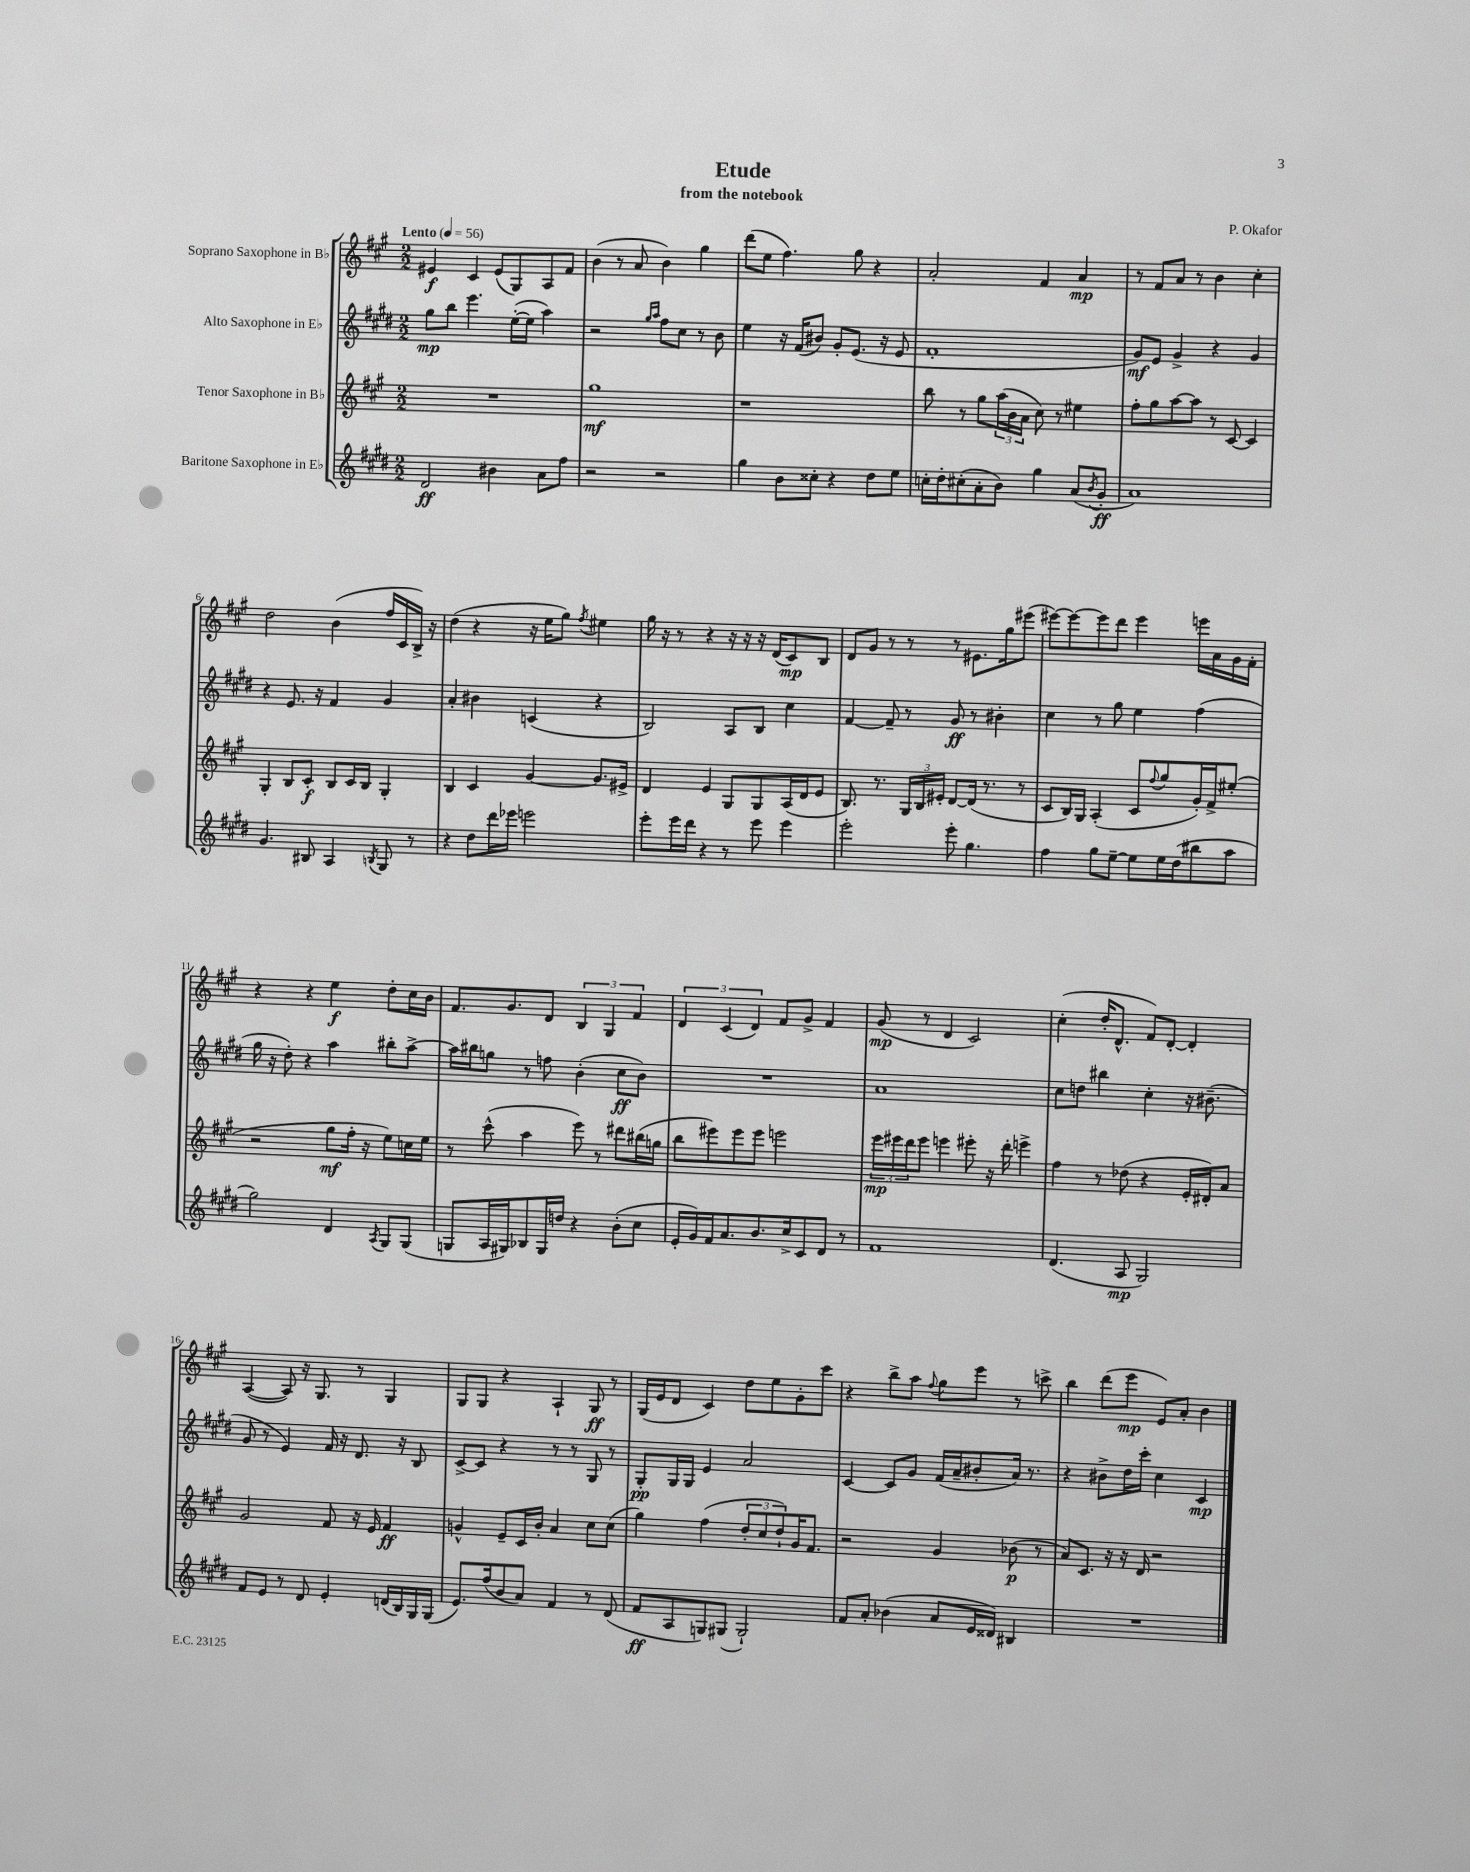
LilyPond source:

\header { title = "Etude" composer = "P. Okafor" subtitle = "from the notebook" }
<<
\new StaffGroup <<
\new Staff = "s0" \with { instrumentName = "Soprano Saxophone in Bb" } {
    \clef treble \key a \major \numericTimeSignature \time 2/2 \tempo "Lento" 4 = 56
    eis'4\f cis'4 eis'8( gis8) a8 fis'8 |
    b'4( r8 a'8 b'4) gis''4 |
    d'''8( e''8 fis''4.) gis''8 r4 |
    a'2-. fis'4 a'4\mp |
    r8 fis'8 a'8 r8 b'4 cis''4-. |
    d''2 b'4( fis''16 cis'16 b16->) r16 |
    d''4( r4 r16 e''16 gis''8) \acciaccatura { fis''8 } eis''4 |
    gis''16 r16 r8 r4 r16 r16 r16 d'16( cis'8\mp) b8 |
    d'8 gis'8 r8 r8 r8 eis'8. gis''16 eis'''8( |
    eis'''8~) eis'''8~ eis'''8 d'''8 eis'''4 e'''16 a'16 gis'16 fis'16-. |
    r4 r4 e''4\f d''8-. cis''16 b'16 |
    fis'8. gis'8. d'8 \tuplet 3/2 { b4 gis4 fis'4 } |
    \tuplet 3/2 { d'4 cis'4( d'4) } fis'8 gis'8-> fis'4 |
    gis'8\mp( r8 d'4 cis'2) |
    cis''4-.( d''16-. d'8.-^ fis'8) d'8~-. d'4-. |
    a4~( a8) r16 gis8. r8 gis4 |
    gis8 gis8 r4 a4-! gis8\ff r8 |
    gis16( e'16 d'8 cis'4) d''8 e''8 gis'8-. cis'''8 |
    r4 b''8-> a''8 \appoggiatura { fis''8 } gis''8 e'''8 r8 c'''8-> |
    b''4 d'''8( e'''8\mp e'8) a'8-. b'4 \bar "|." |
}
\new Staff = "s1" \with { instrumentName = "Alto Saxophone in Eb" } {
    \clef treble \key e \major \numericTimeSignature \time 2/2
    gis''8\mp b''8 e'''4. e''16~-.( e''16 a''4) |
    r2 \grace { gis''16 a''16 } fis''8 cis''8 r8 b'8 |
    e''4 r16 fis'16( bis'8) gis'8-. e'8.( r16 e'8 |
    fis'1-. |
    gis'8\mf) e'8 gis'4-> r4 gis'4 |
    r4 e'8. r16 fis'4 gis'4 |
    a'4-. bis'4 c'4( r4 |
    b2) a8 b8 cis''4 |
    fis'4~ fis'8-- r8 gis'8\ff r8 bis'4-. |
    cis''4 r8 gis''8 e''4 fis''4( |
    gis''16 r16 dis''8-.) r4 a''4 bis''8-. a''8~-> |
    a''16 bis''16 g''8 r8 f''8 b'4-.( cis''8\ff b'8) |
    R1 |
    a'1 |
    cis''8 d''8 bis''4 cis''4-. r16 bis'8.--( |
    gis'8 r8 e'4) fis'16 r16 dis'8. r16 b8 |
    cis'8~-> cis'8 r4 r8 r8 gis8 r8 |
    gis8-.\pp gis16 gis16 e'4 a'2 |
    cis'4~ cis'8 gis'8 fis'16( a'16-- bis'8-. a'16) r8. |
    r4 bis'8-> dis''16 cis'''16-. cis''4 cis'4\mp \bar "|." |
}
\new Staff = "s2" \with { instrumentName = "Tenor Saxophone in Bb" } {
    \clef treble \key a \major \numericTimeSignature \time 2/2
    R1 |
    gis''1\mf |
    r1 |
    b''8 r8 gis''8 \tuplet 3/2 { a''16( b'16 a'16 } cis''8) r8 eis''4 |
    fis''8-. gis''8 a''8~ a''8 r8 cis'8~ cis'4 |
    gis4-. b8 cis'8-.\f b8 cis'16 b16 gis4-. |
    b4 cis'4 gis'4~ gis'8. eis'16-> |
    d'4 e'4 gis8 gis8 a16( d'16 e'8 |
    b8.) r8. \tuplet 3/2 { gis16 b16 eis'16-. } d'8~ d'16( r8. r8 |
    cis'8 b16) gis16 a4-.( cis'8 \appoggiatura { fis''8 } gis''8 gis'16-.) fis'16-> eis''8-.( |
    r2 gis''8\mf fis''16-. r16 e''8) c''16 e''16 |
    r8 cis'''8-^( a''4 e'''8) r8 dis'''8 bis''16( g''16 |
    b''8 eis'''8) eis'''8 eis'''8 e'''2 |
    \tuplet 3/2 { e'''16\mp eis'''16 d'''16 } eis'''8 e'''4 eis'''8-. r16 d'''16-. e'''4-> |
    fis''4 r8 des''8( r4 e'16-. dis'16-.) a'8 |
    gis'2 fis'8 r16 e'16 fis'4\ff |
    g'4-^ e'8-- cis'16 b'16-. a'4 cis''8 cis''8( |
    gis''4) fis''4( \tuplet 3/2 { d''8-. cis''8 d''8-!) } gis'16 fis'8. |
    r2 gis'4 bes'8\p( r8 |
    a'8) cis'8. r16 r16 d'16 r2 \bar "|." |
}
\new Staff = "s3" \with { instrumentName = "Baritone Saxophone in Eb" } {
    \clef treble \key e \major \numericTimeSignature \time 2/2
    dis'2\ff bis'4 a'8 fis''8 |
    r2 r2 |
    gis''4 b'8 cisis''8-. r4 dis''8 e''8 |
    c''16-. dis''16-. cis''8-.( a'8-. b'8) gis''4 a'8( \acciaccatura { b'8 } gis'8-.\ff |
    a'1) |
    gis'4. bis8 a4 \acciaccatura { b8 } gis8 r8 |
    r4 dis''8 dis'''16 ees'''16 e'''2 |
    e'''8-. e'''16 dis'''16 r4 r8 e'''8 e'''4 |
    e'''2-. e'''8-. gis''4. |
    fis''4 gis''8 e''8~-- e''8 e''16 dis''16( bis''8 a''8 |
    gis''2) dis'4 \acciaccatura { a8 } gis8 gis8( |
    g8 a16 gis16) bes8 gis16 d''16 r4 b'8-.( cis''8 |
    e'16-. gis'16) fis'16 a'8. b'8. cis''16-> cis'8 dis'8 r8 |
    fis'1 |
    dis'4.( a8\mp gis2) |
    fis'8 e'8 r8 dis'8 e'4-. d'16( b16) gis16 gis16( |
    e'8.) fis''16( b'8 a'8) fis'4 r8 dis'8( |
    fis'8\ff a8 g8) gis8( gis2-!) |
    fis'8 a'8-. bes'4( a'8 e'16 disis'16) bis4 |
    R1 \bar "|." |
}
>>
>>
